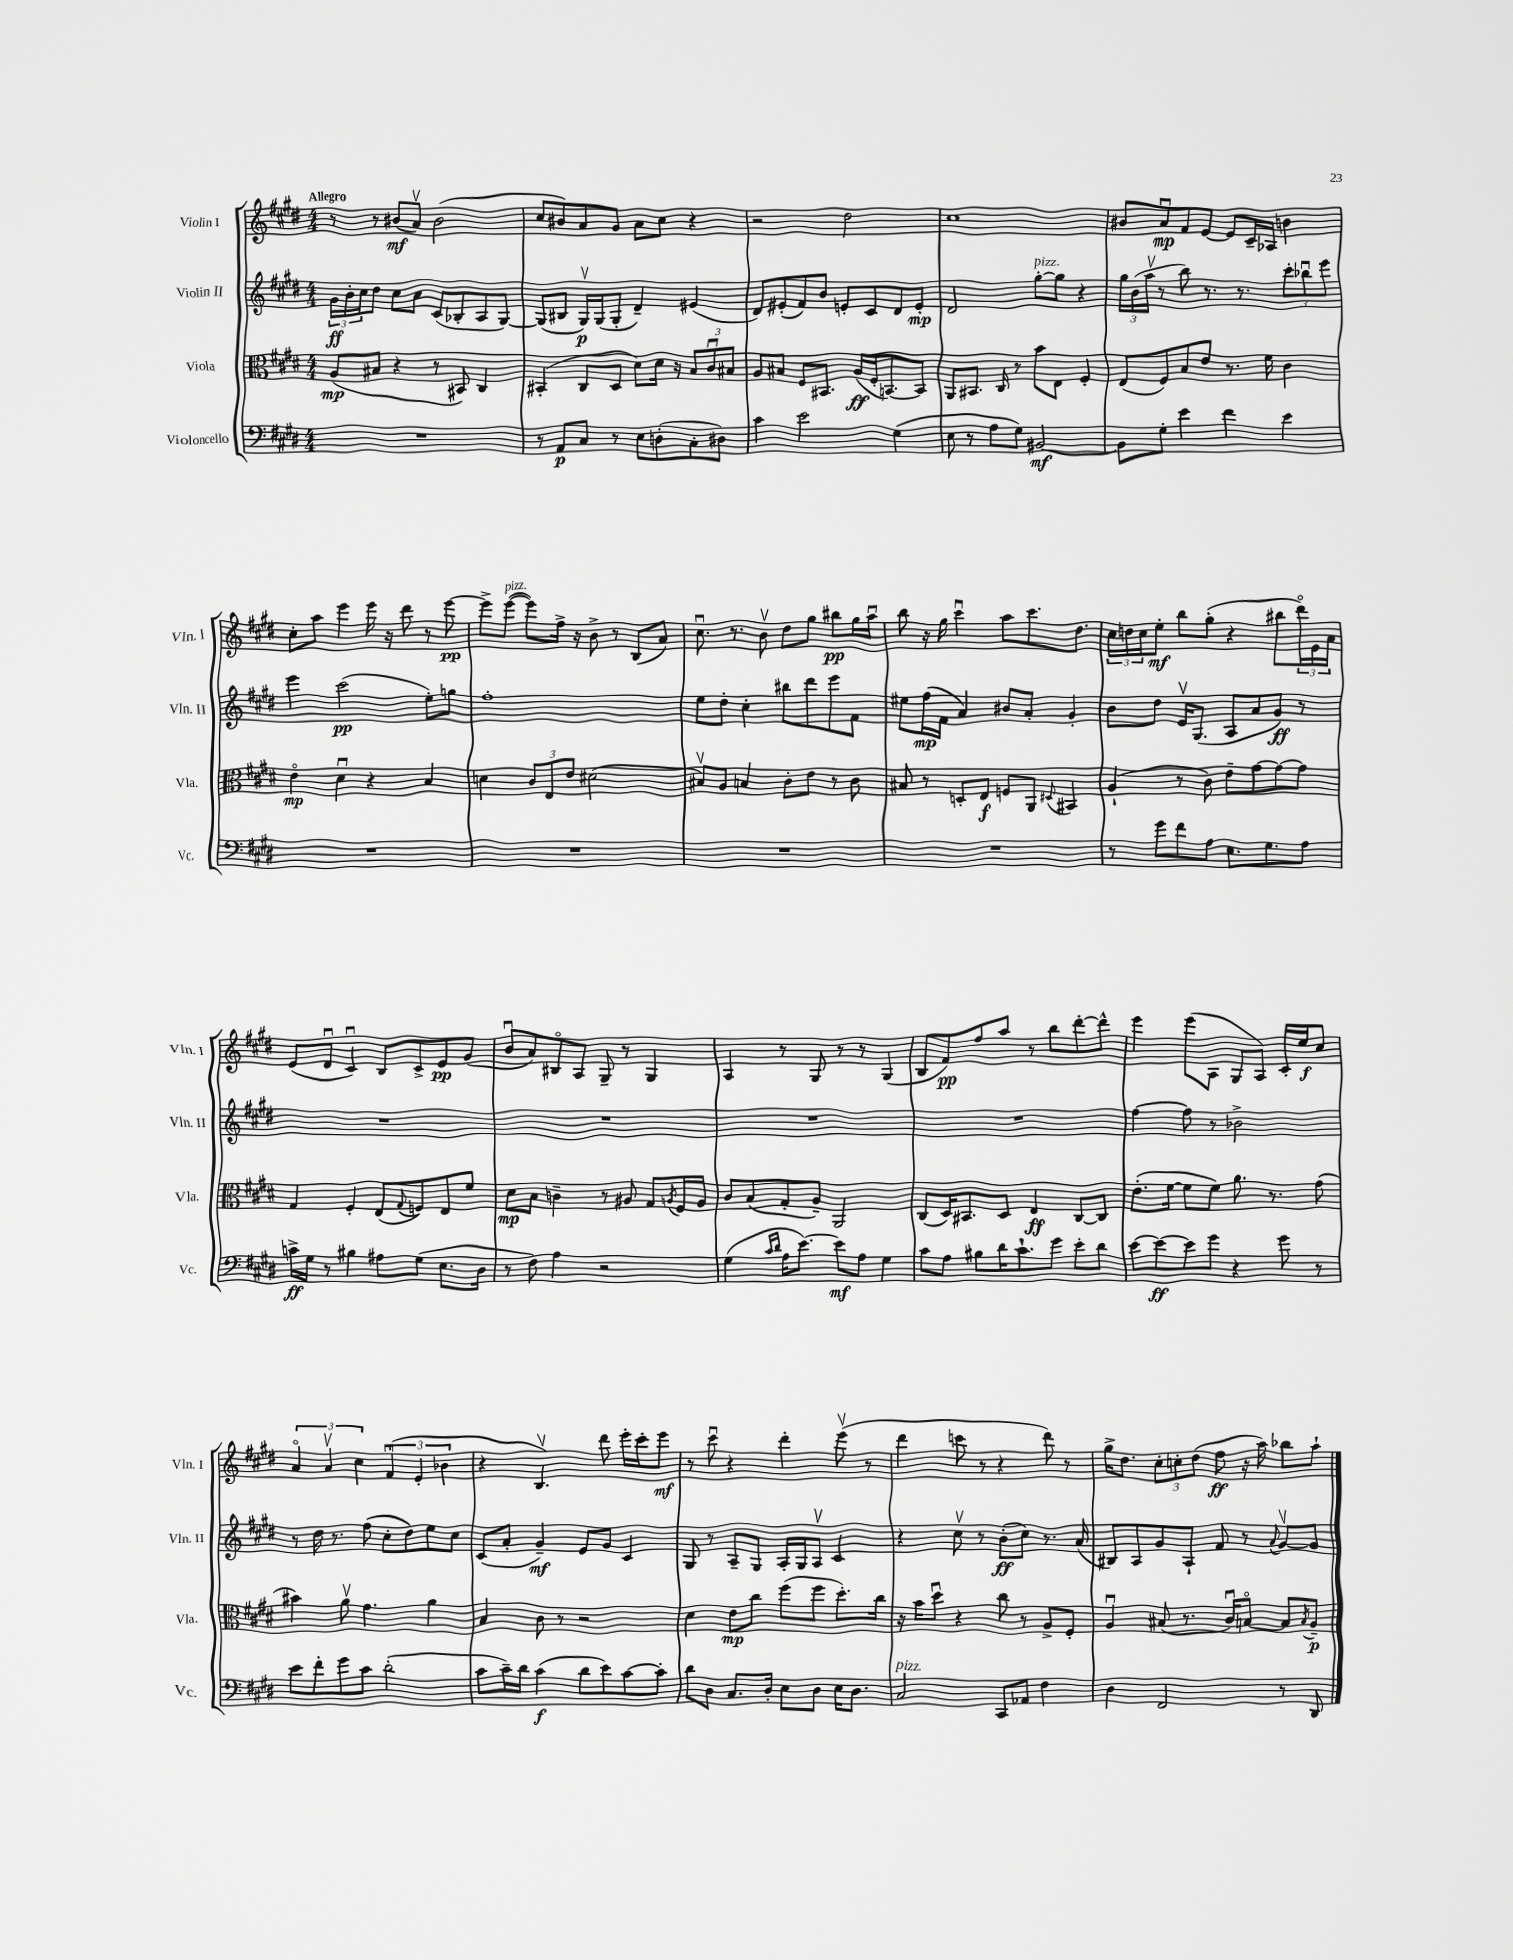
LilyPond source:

<<
\new StaffGroup <<
\new Staff = "s0" \with { instrumentName = "Violin I" shortInstrumentName = "Vln. I" } {
    \clef treble \key e \major \numericTimeSignature \time 4/4 \tempo "Allegro"
    r8 r8 bis'8\mf( a'8\upbow) bis'2( |
    cis''8 bis'8) a'8 gis'8 a'8 cis''8 r4 |
    r2 dis''2 |
    cis''1 |
    bis'8 a'8\downbow\mp fis'8 e'8~ e'8 cis'16-- aes16 b'4 |
    cis''8-. a''8 e'''4 e'''16 r16 dis'''8 r8 e'''8~\pp |
    e'''8-> e'''8~^\markup { \italic "pizz." }( e'''8) fis''16-> r16 b'8-> r8 b8( a'8) |
    cis''8.\downbow r8. b'8\upbow dis''8 gis''8 bis''8\pp gis''16 a''16\downbow |
    b''8 r16 gis''16 cis'''4\downbow a''8 cis'''8. dis''8. |
    \tuplet 3/2 { cis''16 d''16 cis''16 } e''8-.\mf b''8 gis''8-.( r4 bis''8 \tuplet 3/2 { dis'''16\flageolet) e'16 a'16 } |
    e'8( dis'8\downbow cis'4\downbow) b8 cis'8-> e'8\pp gis'8( |
    b'8\downbow a'8) bis8\flageolet a8 gis8-- r8 gis4 |
    a4 r8 gis8 r8 r8 gis4( |
    b8 fis'8\pp) fis''8 a''8 r8 b''8 dis'''8~-. dis'''8-^ |
    e'''4 e'''8( a8 gis8 a8) cis'16-. e''16\f cis''8 |
    \tuplet 3/2 { a'4\flageolet a'4\upbow cis''4 } \tuplet 3/2 { fis'4\downbow( e'4-. bes'4 } |
    r4 b4.\upbow) dis'''8 e'''16-. cis'''16-. e'''8\mf |
    r8 cis'''8\downbow r4 dis'''4-. e'''8\upbow( r8 |
    dis'''4 c'''8 r8 r4 dis'''8) r8 |
    gis''16-> dis''8. \tuplet 3/2 { cis''8-. c''8-. dis''8( } fis''8\ff r16 a''16) bes''8 a''8-! \bar "|." |
}
\new Staff = "s1" \with { instrumentName = "Violin II" shortInstrumentName = "Vln. II" } {
    \clef treble \key e \major \numericTimeSignature \time 4/4
    \tuplet 3/2 { gis'16\ff b'16-. cis''16 } dis''8 cis''8 a'8 cis'8( bes8-. a8 gis8~) |
    gis8( bis8 gis16\upbow\p) gis16( gis8-. dis'4--) eis'4( |
    dis'8) eis'8-.( fis'8) b'8 e'8-. cis'8 dis'8 e'8-.\mp |
    dis'2 gis''8~-.^\markup { \italic "pizz." } gis''8 r4 |
    \tuplet 3/2 { gis''16 b'16( a''16\upbow } r8 b''8) r8. r8. \tuplet 3/2 { cis'''8-. bes''8\downbow e'''8 } |
    e'''4 cis'''2\pp( e''8-.) g''8 |
    fis''1-. |
    e''8 dis''8-. cis''4-. bis''8 dis'''8 e'''8 fis'8 |
    eis''8 fis''16\mp( fis'16 a'4) bis'8 a'8-. gis'4-. |
    b'8 dis''8 e'16\upbow gis8.( a8 a'8 gis'8\ff) r8 |
    R1 |
    R1 |
    R1 |
    R1 |
    fis''4~ fis''8 r8 bes'2-> |
    r8 dis''16 r8. fis''8( cis''8-. dis''8) e''8 cis''8 |
    cis'8( a'8-. gis'4--\mf) e'8 gis'8 cis'4 |
    gis8 r8 a8-- gis8 a16-. gis16 a8\upbow cis'4 |
    r4 cis''8\upbow r8 b'8-.\ff( cis''8) r8. a'16( |
    bis8) a8 gis'8 a8-! fis'8 r8 \appoggiatura { a'8 } gis'8~\upbow gis'8 \bar "|." |
}
\new Staff = "s2" \with { instrumentName = "Viola" shortInstrumentName = "Vla." } {
    \clef alto \key e \major \numericTimeSignature \time 4/4
    a8\mp( bis8 r4 r8 bis,8) cis4 |
    bis,4-.( cis8 dis8 dis'8) dis'16 r16 \tuplet 3/2 { b8 cis'8\downbow bis8 } |
    a8 bis8 fis8 bis,8. a16\ff( fis16-. b,8.~) b,8 |
    a,8 bis,8. cis16 r8 b'8 e8 fis4-. |
    e8( fis8) b8 e'8 r8. fis'16 cis'4 |
    e'4\flageolet\mp dis'4\downbow r4 b4 |
    d'4 \tuplet 3/2 { cis'8 e8 e'8 } dis'2( |
    bis8\upbow) a8 b4 cis'8-. e'8 r8 cis'8 |
    bis8 r8 d8-. e8\f f8 a,8 \appoggiatura { dis8 } bis,4 |
    a4-!( r8 cis'8) e'8-- gis'8~ gis'8~ gis'8 |
    gis4 fis4-. e8( \appoggiatura { gis8 } f8) e8 fis'8 |
    dis'8\mp b8 c'4-- r8 ais8 gis8 \acciaccatura { a8 } fis16 a16 |
    cis'8 b8( gis8-. a8--) a,2 |
    cis8( dis16) bis,8. dis8 e4\ff cis8~ cis8 |
    e'8.-.( fis'16~ fis'8 fis'8) a'8. r8. gis'8( |
    bis'4) a'8\upbow gis'4. a'4 |
    b4 cis'8 r8 r2 |
    dis'4 e'8\mp cis''8 fis''8( fis''8 dis''8.-.) cis''16 |
    r16 b'16 dis''8\downbow r4 cis''8 r8 a8-> fis8-. |
    a4\downbow bis8( r8. cis'16\downbow) b8~\flageolet b8 \acciaccatura { b8 } a8--\p \bar "|." |
}
\new Staff = "s3" \with { instrumentName = "Violoncello" shortInstrumentName = "Vc." } {
    \clef bass \key e \major \numericTimeSignature \time 4/4
    R1 |
    r8 a,8\p cis8 r8 e8 d8-.( cis8-. dis8) |
    cis'4 e'2 gis4( |
    e8 r8 a8 gis8) bis,2~\mf |
    bis,8 gis8-. e'4 fis'4 e'4 |
    R1 |
    R1 |
    R1 |
    R1 |
    r8 gis'8 fis'8 a8 e8. gis8. a8 |
    c'16->\ff gis16 r8 bis4 ais8 gis8( e8. dis16 |
    r8 fis8) a4 r2 |
    gis4( \grace { cis'16 dis'16 } a16 e'8.~) e'8\mf a8 gis4 |
    cis'8 a8 bis8 dis'16 cis'8.-! gis'8 e'8-. dis'8 |
    e'8~ e'8~\ff e'8 gis'8 r4 gis'8 r8 |
    e'8 fis'8-. gis'8 cis'8 dis'2-.( |
    cis'8 cis'16--) dis'16 cis'4\f( dis'8 e'8) cis'8~ cis'8-. |
    dis'8 dis8 cis8. dis16-. e8 dis8 e16 dis8. |
    cis2^\markup { \italic "pizz." } cis,8 aes,8 fis4 |
    dis4 fis,2 r8 dis,8 \bar "|." |
}
>>
>>
\layout { \context { \Score \remove "Bar_number_engraver" } }
